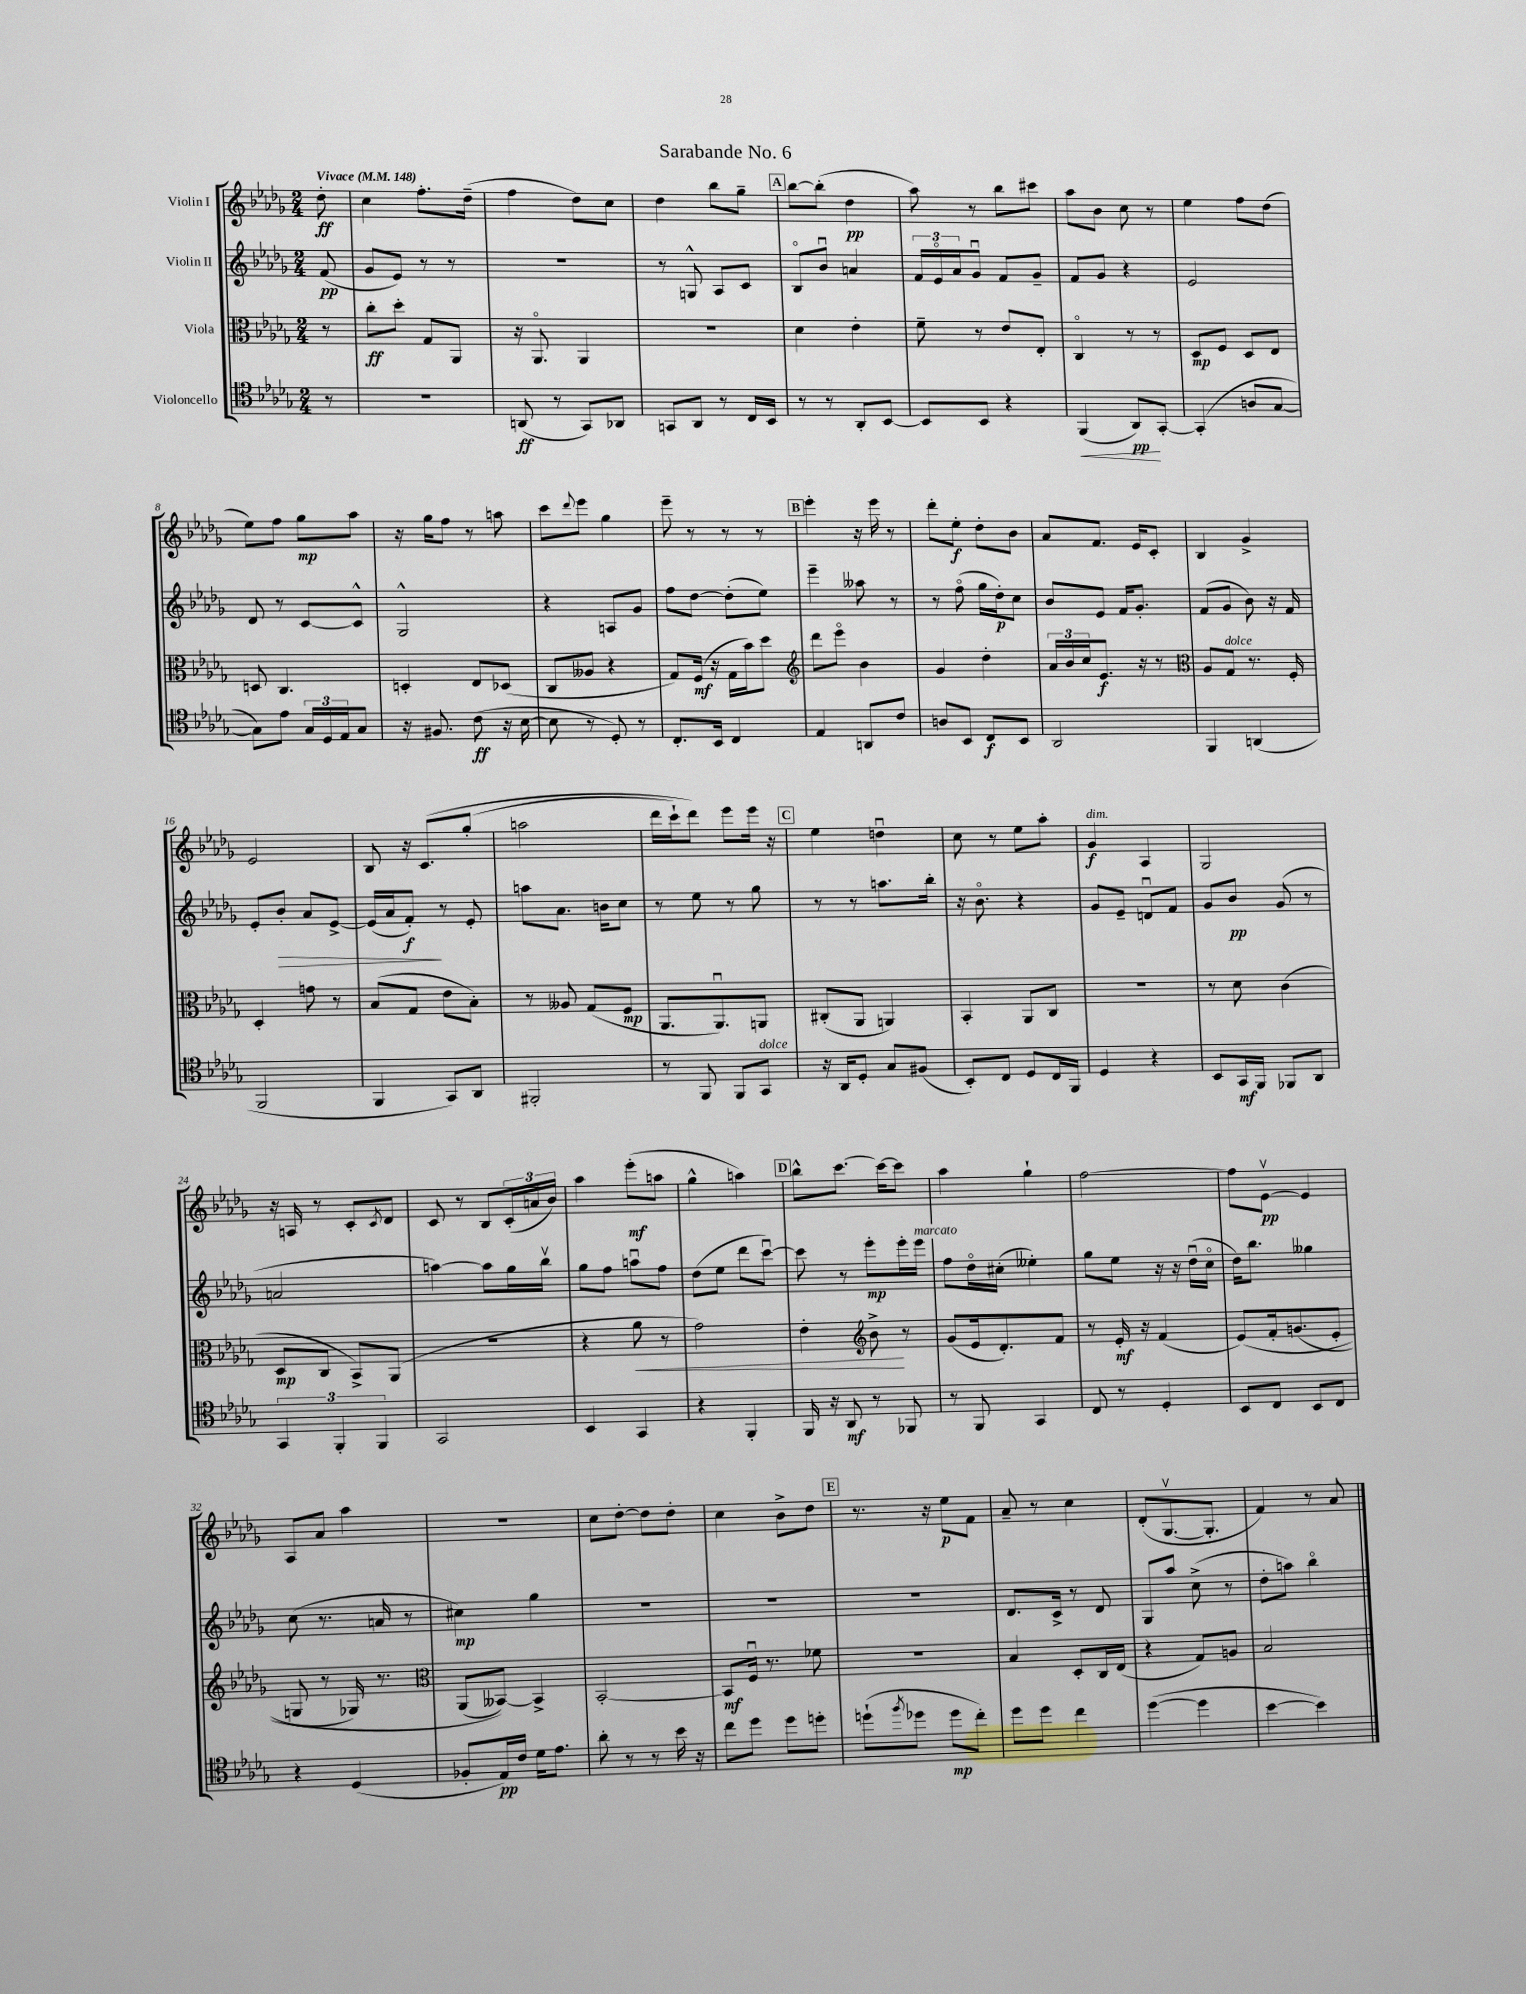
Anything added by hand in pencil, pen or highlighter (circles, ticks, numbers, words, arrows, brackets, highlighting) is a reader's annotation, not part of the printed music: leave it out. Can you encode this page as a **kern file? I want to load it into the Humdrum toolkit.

**kern	**dynam	**kern	**dynam	**kern	**dynam	**kern	**dynam
*part4	*part4	*part3	*part3	*part2	*part2	*part1	*part1
*staff4	*staff4	*staff3	*staff3	*staff2	*staff2	*staff1	*staff1
*I"Violoncello	*	*I"Viola	*	*I"Violin II	*	*I"Violin I	*
*clefC4	*	*clefC3	*	*clefG2	*	*clefG2	*
*k[b-e-a-d-g-]	*	*k[b-e-a-d-g-]	*	*k[b-e-a-d-g-]	*	*k[b-e-a-d-g-]	*
*M2/4	*	*M2/4	*	*M2/4	*	*M2/4	*
*MM148	*	*MM148	*	*MM148	*	*MM148	*
=	=	=	=	=	=	=	=
!	!	!	!	!	!	!LO:TX:a:B:t=Vivace	!
8r	.	8r	.	(8f/	pp	8dd-'\	ff
=1	=1	=1	=1	=1	=1	=1	=1
2r	.	8cc'\L	ff	8g-/L	.	4cc\	.
.	.	8dd-'\J	.	8e-/J)	.	.	.
.	.	8G-/L	.	8r	.	8.ff'\L	.
.	.	8AA-/J	.	8r	.	.	.
.	.	.	.	.	.	(16dd-~\Jk	.
=2	=2	=2	=2	=2	=2	=2	=2
(8AAn/	ff	16r	.	2r	.	4ff\	.
.	.	8.AA-/	.	.	.	.	.
8r	.	.	.	.	.	.	.
8GG-/L)	.	4AA-/	.	.	.	8dd-\L)	.
8AA-X/J	.	.	.	.	.	8cc\J	.
=3	=3	=3	=3	=3	=3	=3	=3
8GGn/L	.	2r	.	8r	.	4dd-\	.
8AA-/J	.	.	.	8Gn^^/	.	.	.
8r	.	.	.	8A-/L	.	8bb-\L	.
16C/LL	.	.	.	8c/J	.	8gg-~\J	.
16BB-/JJ	.	.	.	.	.	.	.
!!LO:REH:place=s1:t=A
=4	=4	=4	=4	=4	=4	=4	=4
8r	.	4d-\	.	8B-/L	.	[8bb-\L	.
8r	.	.	.	8b-u/J	.	(8bb-'\J]	.
8AA-'/L	.	4e-'\	.	4an/	.	4dd-\	pp
[8BB-/J	.	.	.	.	.	.	.
=5	=5	=5	=5	=5	=5	=5	=5
8BB-/L]	.	8f~\	.	24f/LL	.	8aa-\)	.
.	.	.	.	24e-/	.	.	.
.	.	.	.	24a-/J	.	.	.
8BB-/J	.	8r	.	8g-u/J	.	8r	.
4r	.	8e-/L	.	8f/L	.	8bb-\L	.
.	.	8E-'/J	.	8g-~/J	.	8ccc#X\J	.
=6	=6	=6	=6	=6	=6	=6	=6
!	!LO:HP:b	!	!	!	!	!	!
(4FF/	<	4C/	.	8f/L	.	8aa-\L	.
.	.	.	.	8g-/J	.	8b-\J	.
8AA-/L)	pp	8r	.	4r	.	8cc\	.
[8GG-'/J	[	8r	.	.	.	8r	.
=7	=7	=7	=7	=7	=7	=7	=7
(4GG-'/]	.	8D-/L	mp	2e-/	.	4ee-\	.
.	.	8F/J	.	.	.	.	.
8An/L	.	8D-/L	.	.	.	8ff\L	.
[8G-/J	.	8E-/J	.	.	.	(8dd-\J	.
!!LO:LB:g=z
=8	=8	=8	=8	=8	=8	=8	=8
8G-\L])	.	8Dn/	.	8d-/	.	8ee-\L)	.
8e-\J	.	4.C/	.	8r	.	8ff\J	.
24G-/LL	.	.	.	[8c/L	.	8gg-\L	mp
24D-/	.	.	.	.	.	.	.
24E-/J	.	.	.	.	.	.	.
8G-/J	.	.	.	8c^^/J]	.	8aa-\J	.
=9	=9	=9	=9	=9	=9	=9	=9
16r	.	4Dn'/	.	2G-^^/	.	16r	.
8.F#X/	.	.	.	.	.	16gg-\KL	.
.	.	.	.	.	.	8ff\J	.
(8c\	ff	8E-/L	.	.	.	8r	.
16r	.	(8D-X/J	.	.	.	8aan\	.
[16B-\	.	.	.	.	.	.	.
=10	=10	=10	=10	=10	=10	=10	=10
8B-\]	.	8C/L	.	4r	.	8ccc\L	.
.	.	.	.	.	.	8qqddd-/	.
8r	.	8A--X/J	.	.	.	8eee-\J	.
8D-'/)	.	4r	.	8An/L	.	4gg-\	.
8r	.	.	.	8g-/J	.	.	.
=11	=11	=11	=11	=11	=11	=11	=11
8.C'/L	.	8G-/L)	.	8ff\L	.	8eee-~\	.
.	.	(16F/Jk	mf	[8dd-\J	.	8r	.
16BB-/Jk	.	16r	.	.	.	.	.
4C/	.	16G-\LL	.	(8dd-'\L]	.	8r	.
.	.	16b-\J)	.	.	.	.	.
.	.	8dd-\J	.	8ee-\J)	.	8r	.
!!LO:REH:place=s1:t=B
=12	=12	=12	=12	=12	=12	=12	=12
*	*	*clefG2	*	*	*	*	*
4E-/	.	8ddd-\L	.	4eee-~\	.	4eee-'\	.
.	.	8eee-\J	.	.	.	.	.
8AAn/L	.	4b-\	.	8aa--X\	.	16r	.
.	.	.	.	.	.	16eee-\	.
8c/J	.	.	.	8r	.	8r	.
=13	=13	=13	=13	=13	=13	=13	=13
8An/L	.	4g-/	.	8r	.	8ddd-'\L	.
8BB-/J	.	.	.	(8ff\	.	8ee-'\J	f
8C/L	f	4dd-'\	.	16gg-\LL	.	8dd-'\L	.
.	.	.	.	16dd-'\J)	p	.	.
8BB-/J	.	.	.	8cc\J	.	8b-\J	.
=14	=14	=14	=14	=14	=14	=14	=14
2AA-/	.	24a-/LL	.	8b-/L	.	8a-/L	.
.	.	24b-/	.	.	.	.	.
.	.	24cc/J	.	.	.	.	.
.	.	8.e-/J	f	8e-/J	.	8.f/J	.
.	.	.	.	16f/KL	.	.	.
.	.	16r	.	8.g-'/J	.	16e-/KL	.
.	.	8r	.	.	.	8c'/J	.
=15	=15	=15	=15	=15	=15	=15	=15
*	*	*clefC3	*	*	*	*	*
4FF/	.	8A-/L	.	(8f/L	.	4B-/	.
!	!	!LO:TX:a:i:t=dolce	!	!	!	!	!
.	.	8G-/J	.	8g-/J	.	.	.
(4AAn/	.	8.r	.	8b-\)	.	4g-^/	.
.	.	.	.	16r	.	.	.
.	.	16F'/	.	16f/	.	.	.
!!LO:LB:g=z
=16	=16	=16	=16	=16	=16	=16	=16
2FF/	.	4D-'/	.	8e-'/L	.	2e-/	.
!	!	!	!	!	!LO:HP:b	!	!
.	.	.	.	8b-'/J	>	.	.
.	.	8gn\	.	8a-/L	.	.	.
.	.	8r	.	[8e-^/J	.	.	.
=17	=17	=17	=17	=17	=17	=17	=17
4FF/	.	(8B-/L	.	(16e-/LL]	.	8B-/	.
.	.	.	.	16a-/J	.	.	.
.	.	8G-/J	.	8f'/J)	f	16r	.
.	.	.	.	.	.	(8.c/L	.
8GG-/L)	.	8e-\L	.	8r	]	.	.
8AA-/J	.	8B-'\J)	.	8e-'/	.	(8gg-'/J	.
=18	=18	=18	=18	=18	=18	=18	=18
2FF#X'/	.	8r	.	8aan\L	.	2aan\	.
.	.	8A--X/	.	8.a-\J	.	.	.
.	.	(8G-/L	.	.	.	.	.
.	.	.	.	16bn\KL	.	.	.
.	.	8F/J	mp	8cc\J	.	.	.
=19	=19	=19	=19	=19	=19	=19	=19
8r	.	8.AA-/L	.	8r	.	16ddd-\LL	.
.	.	.	.	.	.	16ccc`\J)	.
8FF/	.	.	.	8ee-\	.	8ddd-\J)	.
.	.	8.AA-u/)	.	.	.	.	.
8FF/L	.	.	.	8r	.	8eee-\L	.
!LO:TX:a:i:t=dolce	!	!	!	!	!	!	!
8GG-/J	.	8AAn/J	.	8gg-\	.	16eee-\Jk	.
.	.	.	.	.	.	16r	.
!!LO:REH:place=s1:t=C
=20	=20	=20	=20	=20	=20	=20	=20
16r	.	(8C#X'/L	.	8r	.	4ee-\	.
16AA-/KL	.	.	.	.	.	.	.
8D-'/J	.	8AA-/J	.	8r	.	.	.
8G-/L	.	4AAn/)	.	8.aan\L	.	4ddnu\	.
(8F#X/J	.	.	.	.	.	.	.
.	.	.	.	16bb-'\Jk	.	.	.
=21	=21	=21	=21	=21	=21	=21	=21
8BB-'/L)	.	4BB-'/	.	16r	.	8cc\	.
.	.	.	.	8.b-\	.	.	.
8C/J	.	.	.	.	.	8r	.
8D-/L	.	8AA-/L	.	4r	.	8ee-\L	.
16C/L	.	8C/J	.	.	.	8aa-'\J	.
16FF/JJ	.	.	.	.	.	.	.
=22	=22	=22	=22	=22	=22	=22	=22
!	!	!	!	!	!	!LO:TX:a:i:t=dim.	!
4D-/	.	2r	.	8g-/L	.	4g-/	f
.	.	.	.	8e-~/J	.	.	.
4r	.	.	.	8dnu/L	.	4A-/	.
.	.	.	.	8f/J	.	.	.
=23	=23	=23	=23	=23	=23	=23	=23
8BB-/L	.	8r	.	8g-/L	.	2G-/	.
16GG-/L	mf	8d-\	.	8b-/J	pp	.	.
16FF/JJ	.	.	.	.	.	.	.
8FF-X/L	.	(4c\	.	(8g-/	.	.	.
8AA-/J	.	.	.	8r	.	.	.
!!LO:LB:g=z
=24	=24	=24	=24	=24	=24	=24	=24
6GG-/	.	8D-/L	mp	2an/	.	16r	.
.	.	.	.	.	.	16An/	.
.	.	8C/J	.	.	.	8r	.
6FF'/	.	.	.	.	.	.	.
.	.	8BB-^/L)	.	.	.	8c'/L	.
6FF/	.	.	.	.	.	.	.
.	.	.	.	.	.	8qc/	.
.	.	(8AA-/J	.	.	.	8d-/J	.
=25	=25	=25	=25	=25	=25	=25	=25
2GG-/	.	2r	.	[4aan\)	.	8c/	.
.	.	.	.	.	.	8r	.
.	.	.	.	8aa\L]	.	8B-/L	.
.	.	.	.	16gg-\L	.	(24c'/L	.
.	.	.	.	.	.	24an/	.
.	.	.	.	16bb-v\JJ	.	.	.
.	.	.	.	.	.	24b-/JJ)	.
=26	=26	=26	=26	=26	=26	=26	=26
4BB-/	.	4r	.	8gg-\L	.	4aa-\	.
.	.	.	.	8ff\J	.	.	.
!	!	!	!LO:HP:b	!	!	!	!
4GG-/	.	8a-\	<	8aanu\L	.	(8eee-'\L	mf
.	.	8r	.	8ff\J	.	8aan\J	.
=27	=27	=27	=27	=27	=27	=27	=27
4r	.	2g-\)	.	(8dd-\L	.	4gg-^^\	.
.	.	.	.	8ee-\J	.	.	.
4FF'/	.	.	.	8ddd-\L	.	4aan\)	.
.	.	.	.	[8cccu\J)	.	.	.
!!LO:REH:place=s1:t=D
=28	=28	=28	=28	=28	=28	=28	=28
16FF/	.	4e-'\	.	8ccc\]	.	8bb-^^\L	.
16r	.	.	.	.	.	.	.
8AA-/	mf	.	.	8r	.	[8.ccc\J	.
*	*	*clefG2	*	*	*	*	*
8r	.	8b-^\	.	8eee-'\L	mp	.	.
.	.	.	.	.	.	16ccc\KL_	.
8FF-X/	.	8r	[	16eee-'\L	.	8ccc\J]	.
!	!	!	!	!LO:TX:a:i:t=marcato	!	!	!
.	.	.	.	16eee-\JJ	.	.	.
=29	=29	=29	=29	=29	=29	=29	=29
8r	.	(8g-/L	.	8ff\L	.	4aa-\	.
8FF/	.	16e-/k	.	16dd-\L	.	.	.
.	.	8.d-'/)	.	(16cc#X'\JJ	.	.	.
4GG-/	.	.	.	4ee--X'\)	.	4gg-`\	.
.	.	8f/J	.	.	.	.	.
=30	=30	=30	=30	=30	=30	=30	=30
8C/	.	8r	.	8gg-\L	.	[2ff\	.
8r	.	16e-'/	mf	8ee-\J	.	.	.
.	.	16r	.	.	.	.	.
4D-'/	.	(4f/	.	16r	.	.	.
.	.	.	.	16r	.	.	.
.	.	.	.	(16dd-u\LL	.	.	.
.	.	.	.	16cc\JJ	.	.	.
=31	=31	=31	=31	=31	=31	=31	=31
8BB-/L	.	(8e-/L)	.	16dd-\KL)	.	8ff\L]	.
.	.	.	.	8.bb-\J	.	.	.
8C/J	.	16f'/k	.	.	.	[8e-v\J	pp
.	.	(8.gn/	.	.	.	.	.
8BB-/L	.	.	.	4gg--X\	.	4e-/]	.
8C/J	.	8e-'/J	.	.	.	.	.
!!LO:LB:g=z
=32	=32	=32	=32	=32	=32	=32	=32
4r	.	8Gn/	.	(8cc\	.	8A-/L	.
.	.	8r	.	8.r	.	8a-/J	.
(4D-/	.	16G-X/)	.	.	.	4aa-\	.
.	.	8.r	.	16an/	.	.	.
.	.	.	.	8r	.	.	.
=33	=33	=33	=33	=33	=33	=33	=33
*	*	*clefC3	*	*	*	*	*
8F-X'/L	.	(8AA-/L	.	4cc#X\)	mp	2r	.
16E-/L)	pp	[8BB--X/J))	.	.	.	.	.
16c/JJ	.	.	.	.	.	.	.
16d-\KL	.	4BB--^/]	.	4gg-\	.	.	.
8.e-\J	.	.	.	.	.	.	.
=34	=34	=34	=34	=34	=34	=34	=34
8a-'\	.	[2BB-'/	.	2r	.	8cc\L	.
8r	.	.	.	.	.	[8dd-'\J	.
8r	.	.	.	.	.	8dd-\L]	.
16b-\	.	.	.	.	.	8dd-'\J	.
16r	.	.	.	.	.	.	.
=35	=35	=35	=35	=35	=35	=35	=35
8cc\L	.	8BB-/L]	mf	2r	.	4cc\	.
8dd-\J	.	16Fu/Jk	.	.	.	.	.
.	.	8.r	.	.	.	.	.
8dd-\L	.	.	.	.	.	8b-^\L	.
8ddn'\J	.	8f-X\	.	.	.	8dd-\J	.
!!LO:REH:place=s1:t=E
=36	=36	=36	=36	=36	=36	=36	=36
(8ddn`\L	.	2r	.	2r	.	8.r	.
8qff/	.	.	.	.	.	.	.
8dd-X\J	.	.	.	.	.	.	.
.	.	.	.	.	.	16r	.
8dd-\L	mp	.	.	.	.	8ee-\L	p
8cc'\J)	.	.	.	.	.	8f\J	.
=37	=37	=37	=37	=37	=37	=37	=37
8dd-\L	.	4B-/	.	8.d-/L	.	8a-~/	.
8dd-\J	.	.	.	.	.	8r	.
.	.	.	.	16c^/Jk	.	.	.
4cc\	.	8D-'/L	.	8r	.	4cc\	.
.	.	16C/L	.	8d-/	.	.	.
.	.	(16E-/JJ	.	.	.	.	.
=38	=38	=38	=38	=38	=38	=38	=38
([4dd-\	.	4r	.	8G-/L	.	(8d-'/L	.
.	.	.	.	8aa-/J	.	[8.G-v/	.
4dd-\]	.	8G-/L)	.	(8cc^\	.	.	.
.	.	.	.	.	.	8.G-'/J]	.
.	.	8An/J	.	8r	.	.	.
=39	=39	=39	=39	=39	=39	=39	=39
[4b-\	.	2B-/	.	8dd-'\L	.	4f/)	.
.	.	.	.	8aan\J)	.	.	.
4b-\])	.	.	.	4bb-\	.	8r	.
.	.	.	.	.	.	8a-/	.
==	==	==	==	==	==	==	==
*-	*-	*-	*-	*-	*-	*-	*-
